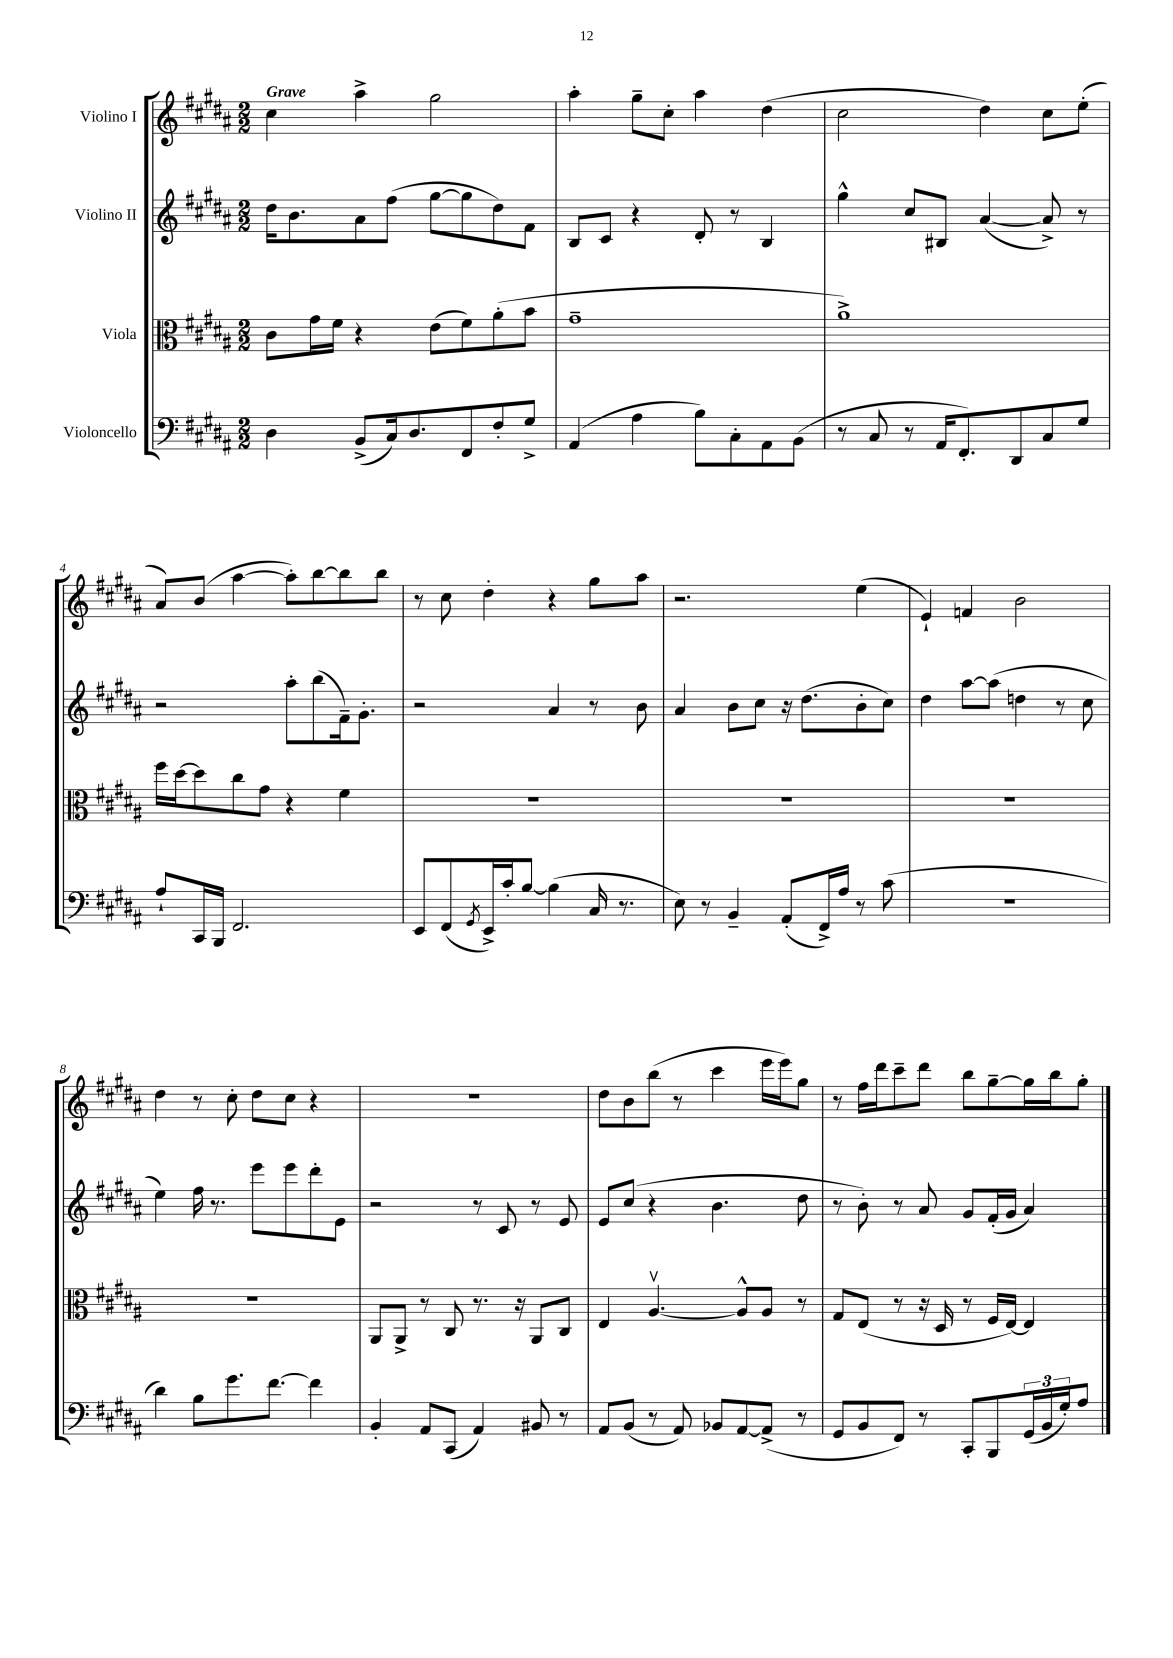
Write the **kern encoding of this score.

**kern	**kern	**kern	**kern
*part4	*part3	*part2	*part1
*staff4	*staff3	*staff2	*staff1
*I"Violoncello	*I"Viola	*I"Violino II	*I"Violino I
*clefF4	*clefC3	*clefG2	*clefG2
*k[f#c#g#d#a#]	*k[f#c#g#d#a#]	*k[f#c#g#d#a#]	*k[f#c#g#d#a#]
*M2/2	*M2/2	*M2/2	*M2/2
=1	=1	=1	=1
!	!	!	!LO:TX:a:B:t=Grave
4D#\	8c#\L	16dd#\KL	4cc#\
.	.	8.b\	.
.	16g#\L	.	.
.	16f#\JJ	.	.
(8BB^/L	4r	8a#\	4aa#^\
16C#/k)	.	(8ff#\J	.
8.D#/	.	.	.
.	(8e\L	[8gg#\L	2gg#\
8FF#/	8f#\)	8gg#\]	.
8F#'/	(8a#'\	8dd#\)	.
8G#^/J	8b\J	8f#\J	.
=2	=2	=2	=2
(4AA#/	1g#~	8B/L	4aa#'\
.	.	8c#/J	.
4A#\	.	4r	8gg#~\L
.	.	.	8cc#'\J
8B\L)	.	8d#'/	4aa#\
8C#'\	.	8r	.
8AA#\	.	4B/	(4dd#\
(8BB\J	.	.	.
=3	=3	=3	=3
8r	1a#^)	4gg#^^\	2cc#\
8C#/	.	.	.
8r	.	8cc#/L	.
16AA#/KL	.	8B#X/J	.
8.FF#'/)	.	.	.
.	.	([4a#/	4dd#\)
8DD#/	.	.	.
8C#/	.	8a#^/])	8cc#\L
8G#/J	.	8r	(8ee'\J
!!LO:LB:g=z
=4	=4	=4	=4
8A#`/L	16ff#\LL	2r	8a#/L)
.	[16dd#\J	.	.
16CC#/L	8dd#\]	.	(8b/J
16BBB/JJ	.	.	.
2.FF#/	8cc#\	.	[4aa#\
.	8g#\J	.	.
.	4r	8aa#'\L	8aa#'\L])
.	.	(8bb\	[8bb\
.	4f#\	16f#~\k)	8bb\]
.	.	8.g#'\J	.
.	.	.	8bb\J
=5	=5	=5	=5
8EE/L	1r	2r	8r
(8FF#/	.	.	8cc#\
8qGG#/	.	.	.
16EE^/L)	.	.	4dd#'\
16c#'/J	.	.	.
[8B/J	.	.	.
(4B\]	.	4a#/	4r
16C#/	.	8r	8gg#\L
8.r	.	.	.
.	.	8b\	8aa#\J
=6	=6	=6	=6
8E\)	1r	4a#/	2.r
8r	.	.	.
4BB~/	.	8b\L	.
.	.	8cc#\J	.
(8AA#'/L	.	16r	.
.	.	(8.dd#\L	.
16FF#^/L)	.	.	.
16A#/JJ	.	.	.
8r	.	8b'\	(4ee\
(8c#\	.	8cc#\J)	.
=7	=7	=7	=7
1r	1r	4dd#\	4e`/)
.	.	[8aa#\L	4fn/
.	.	(8aa#\J]	.
.	.	4ddn\	2b\
.	.	8r	.
.	.	8cc#\	.
!!LO:LB:g=z
=8	=8	=8	=8
4d#\)	1r	4ee\)	4dd#\
8B\L	.	16ff#\	8r
.	.	8.r	.
8.g#\	.	.	8cc#'\
.	.	8eee\L	8dd#\L
[8.f#\J	.	.	.
.	.	8eee\	8cc#\J
4f#\]	.	8ddd#'\	4r
.	.	8e\J	.
=9	=9	=9	=9
4BB'/	8AA#/L	2r	1r
.	8AA#^/J	.	.
8AA#/L	8r	.	.
(8CC#/J	8C#/	.	.
4AA#/)	8.r	8r	.
.	.	8c#/	.
.	16r	.	.
8BB#X/	8AA#/L	8r	.
8r	8C#/J	8e/	.
=10	=10	=10	=10
8AA#/L	4E/	8e/L	8dd#\L
(8BB/J	.	(8cc#/J	8b\
8r	[4.A#v/	4r	(8bb\J
8AA#/)	.	.	8r
8BB-X/L	.	4.b\	4ccc#\
[8AA#/	8A#^^/L]	.	.
(8AA#^/J]	8A#/J	.	16eee\LL
.	.	.	16eee\J)
8r	8r	8dd#\	8gg#\J
=11	=11	=11	=11
8GG#/L	8G#/L	8r	8r
8BB/	(8E/J	8b'\)	16ff#\LL
.	.	.	16ddd#\J
8FF#/J)	8r	8r	8ccc#~\
8r	16r	8a#/	8ddd#\J
.	16D#/	.	.
8CC#'/L	8r	8g#/L	8bb\L
8BBB/	16F#/LL	(16f#'/L	[8gg#~\
.	[16E/JJ)	16g#/JJ	.
(24GG#/L	4E/]	4a#/)	16gg#\L]
24BB/	.	.	.
.	.	.	16bb\J
24G#'/J)	.	.	.
8A#/J	.	.	8gg#'\J
==	==	==	==
*-	*-	*-	*-
